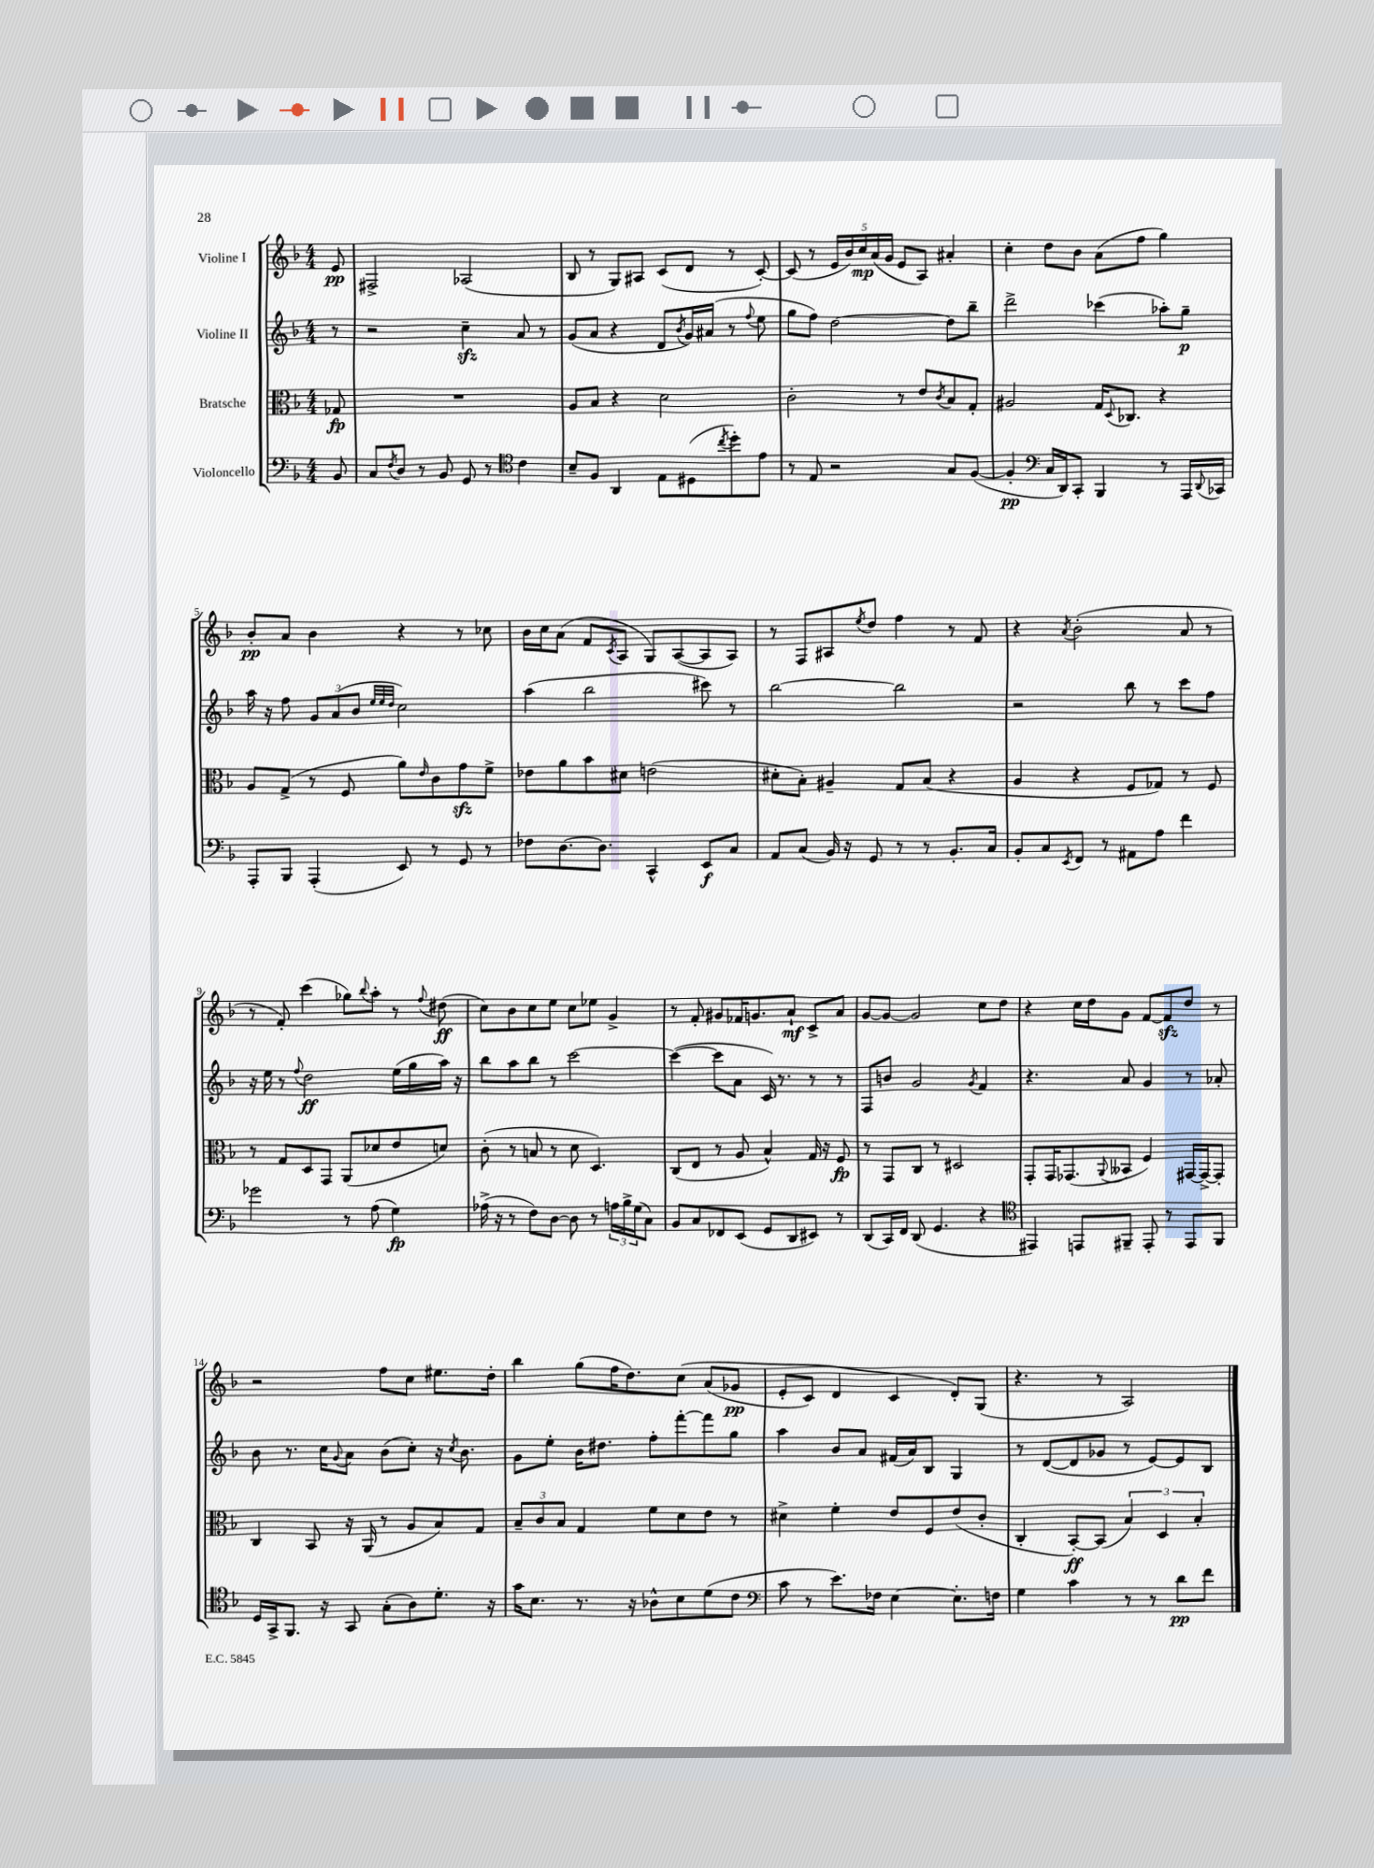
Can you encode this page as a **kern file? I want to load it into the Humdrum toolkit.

**kern	**kern	**kern	**kern
*staff4	*staff3	*staff2	*staff1
*clefF4	*clefC3	*clefG2	*clefG2
*k[b-]	*k[b-]	*k[b-]	*k[b-]
*M4/4	*M4/4	*M4/4	*M4/4
8BB-	8G-	8r	8e
=	=	=	=
8C	1r	2r	2F#^
8qF	.	.	.
8D	.	.	.
8r	.	.	.
8BB-	.	.	.
8GG	.	4cc~	(2A-
8r	.	.	.
*clefC4	*	*	*
4c	.	8a	.
.	.	8r	.
=	=	=	=
8B-~	8A	(8g	8B-
8F	8B-	8a	8r
4AA	4r	4r	8G)
.	.	.	8A#
8E	2d	8d	(8c
.	.	8qb-	.
(8D#	.	16g)	8d
.	.	(16a#	.
8qcc	.	.	.
8dd')	.	8r	8r
.	.	8qqff	.
8e	.	8ee	[8c')
=	=	=	=
8r	2c'	8gg	(8c]
8E	.	8ff)	8r
2r	.	[2dd	20e
.	.	.	20b-)
.	.	.	20cc
.	.	.	(20a
.	.	.	20g
.	8r	.	8e
.	8e	.	8A)
.	8qc	.	.
8G	8B-	8dd]	4a#'
([8F	8G'	8bb-~	.
=	=	=	=
4F']	2A#	2ddd^	4cc'
*clefF4	*	*	*
16C	.	.	8dd
16DD)	.	.	.
8CC'	.	.	8b-
4BBB-	16G	(4ccc-	(8a
.	8qqD	.	.
.	8.C-	.	.
.	.	.	8ff
8r	4r	8aa-')	4gg)
16AAA	.	8gg~	.
8qqDD	.	.	.
16CC-	.	.	.
=	=	=	=
8AAA'	8A	16aa	8b-'
.	.	16r	.
8BBB-	(8G^	8ff	8a
(4AAA'	8r	12g	4b-
.	.	(12a	.
.	8F	.	.
.	.	12b-	.
.	.	32qqee	.
.	.	32qqee	.
.	.	32qqdd	.
8EE)	8a)	2cc)	4r
.	16qqe	.	.
8r	8c	.	.
8GG	8g	.	8r
8r	8f^	.	8cc-
=	=	=	=
8F-	8e-	(4aa	16b-
.	.	.	16cc
[8.D	8a	.	(8a
.	8b-	2bb-	8f
8.D]	.	.	.
.	.	.	8qc
.	8d#	.	8A
4CC^^	(2e	.	8G)
.	.	.	([8A
8EE	.	8ccc#)	8A]
8C	.	8r	8A)
=	=	=	=
8AA	8d#'	[2bb-	8r
(8C	8B-')	.	8F
16BB-)	4A#~	.	8A#
16r	.	.	.
.	.	.	8qee
8GG	.	.	8dd
8r	8G	2bb-]	4ff
8r	(8B-	.	.
8.BB-'	4r	.	8r
.	.	.	8f
16C	.	.	.
=	=	=	=
8BB-'	4A	2r	4r
8C	.	.	.
8qEE	.	.	8qa
8FF	4r	.	(2b-'
8r	.	.	.
8AA#	8F	8bb-	.
8A	8G-)	8r	.
4f	8r	8ccc	8a
.	8F	8ff	8r
=	=	=	=
2g-	8r	16r	8r
.	.	16ee	.
.	8G	8r	8f')
.	.	8qqff	.
.	8D	2dd	(4ccc
.	8GG	.	.
8r	(8AA	.	8gg-)
.	.	.	8qqbb-
(8A	8d-	.	8aa'
4G)	8e	(16ee	8r
.	.	16gg	.
.	.	.	8qqff
.	8d)	16aa)	(8dd#
.	.	16r	.
=	=	=	=
(16A-^	(8c'	8bb-	8cc)
16r	.	.	.
8r	8r	8aa	8b-
8F)	8B	8bb-	8cc
[8D	8r	8r	8ee
8D]	8d	[2ccc	8cc
8r	4.D)	.	8ee-
24A	.	.	4g^
24B-^	.	.	.
(24G	.	.	.
8C)	.	.	.
=	=	=	=
8BB-	(8C	(4ccc_	8r
8C	8E	.	8f'
8FF-	8r	8ccc]	8g#
(8EE	8A	8a	16f-
.	.	.	8.g
8GG	4B-^^)	16c)	.
.	.	8.r	.
8DD	.	.	8a`
8EE#)	16G	8r	8c^
.	16r	.	.
8r	8F	8r	8a
=	=	=	=
(8DD	8r	8F	[8g
16CC)	8GG	8b	8g_
16FF	.	.	.
(8DD	8C	2g	2g]
4.GG	8r	.	.
.	2D#	.	.
.	.	8qg	.
4r	.	4f	8cc
.	.	.	8dd
=	=	=	=
*clefC4	*	*	*
4EE#)	8GG'	4.r	4r
.	16GG	.	.
.	(8.GG-	.	.
8EE	.	.	16cc
.	.	.	16dd
.	8qqAA	.	.
8FF#~	8BB--	8a	8g
8EE'	4F)	4g	[8f
8r	.	.	8f]
8EE	[16GG#	8r	8dd
.	16GG#^_	.	.
8FF#	8GG#']	8a-'	8r
=	=	=	=
16D	4C	8b-	2r
16GG^	.	.	.
8.FF	.	8.r	.
.	8BB-	.	.
16r	.	16cc	.
.	.	8qqg	.
8GG	16r	8a	.
.	(16AA	.	.
(8G'	8r	(8b-	8ff
8A)	8A	8cc')	8cc
8.d'	8B-)	16r	8.ee#
.	.	8qcc	.
.	.	8.b-	.
.	8G	.	.
16r	.	.	16dd'
=	=	=	=
16g	12B-~	8g	4bb-
8.B-	.	.	.
.	12c	.	.
.	.	8ee'	.
.	12B-	.	.
8.r	4G	16b-	(8gg
.	.	8.dd#	.
.	.	.	16ff
16r	.	.	8.dd)
8A-^^	8f	8ff'	.
8B-	8d	[8fff'	&(8cc
(8d	8e	8fff]	(8a
8c	8r	8gg	8g-
=	=	=	=
*clefF4	*	*	*
8c	4d#^	4aa	8e'
8r	.	.	8c)
8.e)	4f'	8b-	4d
.	.	8a	.
16F-	.	.	.
[4E	8e	(16f#	4c
.	.	16a)	.
.	8F	8B-	.
8.E']	(8e	4G	8d'&)
.	8c'	.	(8G
16F	.	.	.
=	=	=	=
4G	4C'	8r	4.r
.	.	([8d	.
4c	[8BB-')	8d]	.
.	(8BB-]	8g-	8r
8r	6B-)	8r	2A)
8r	.	[8e)	.
.	6D	.	.
8d	.	8e]	.
.	6B-'	.	.
8f	.	8B-	.
==	==	==	==
*-	*-	*-	*-
